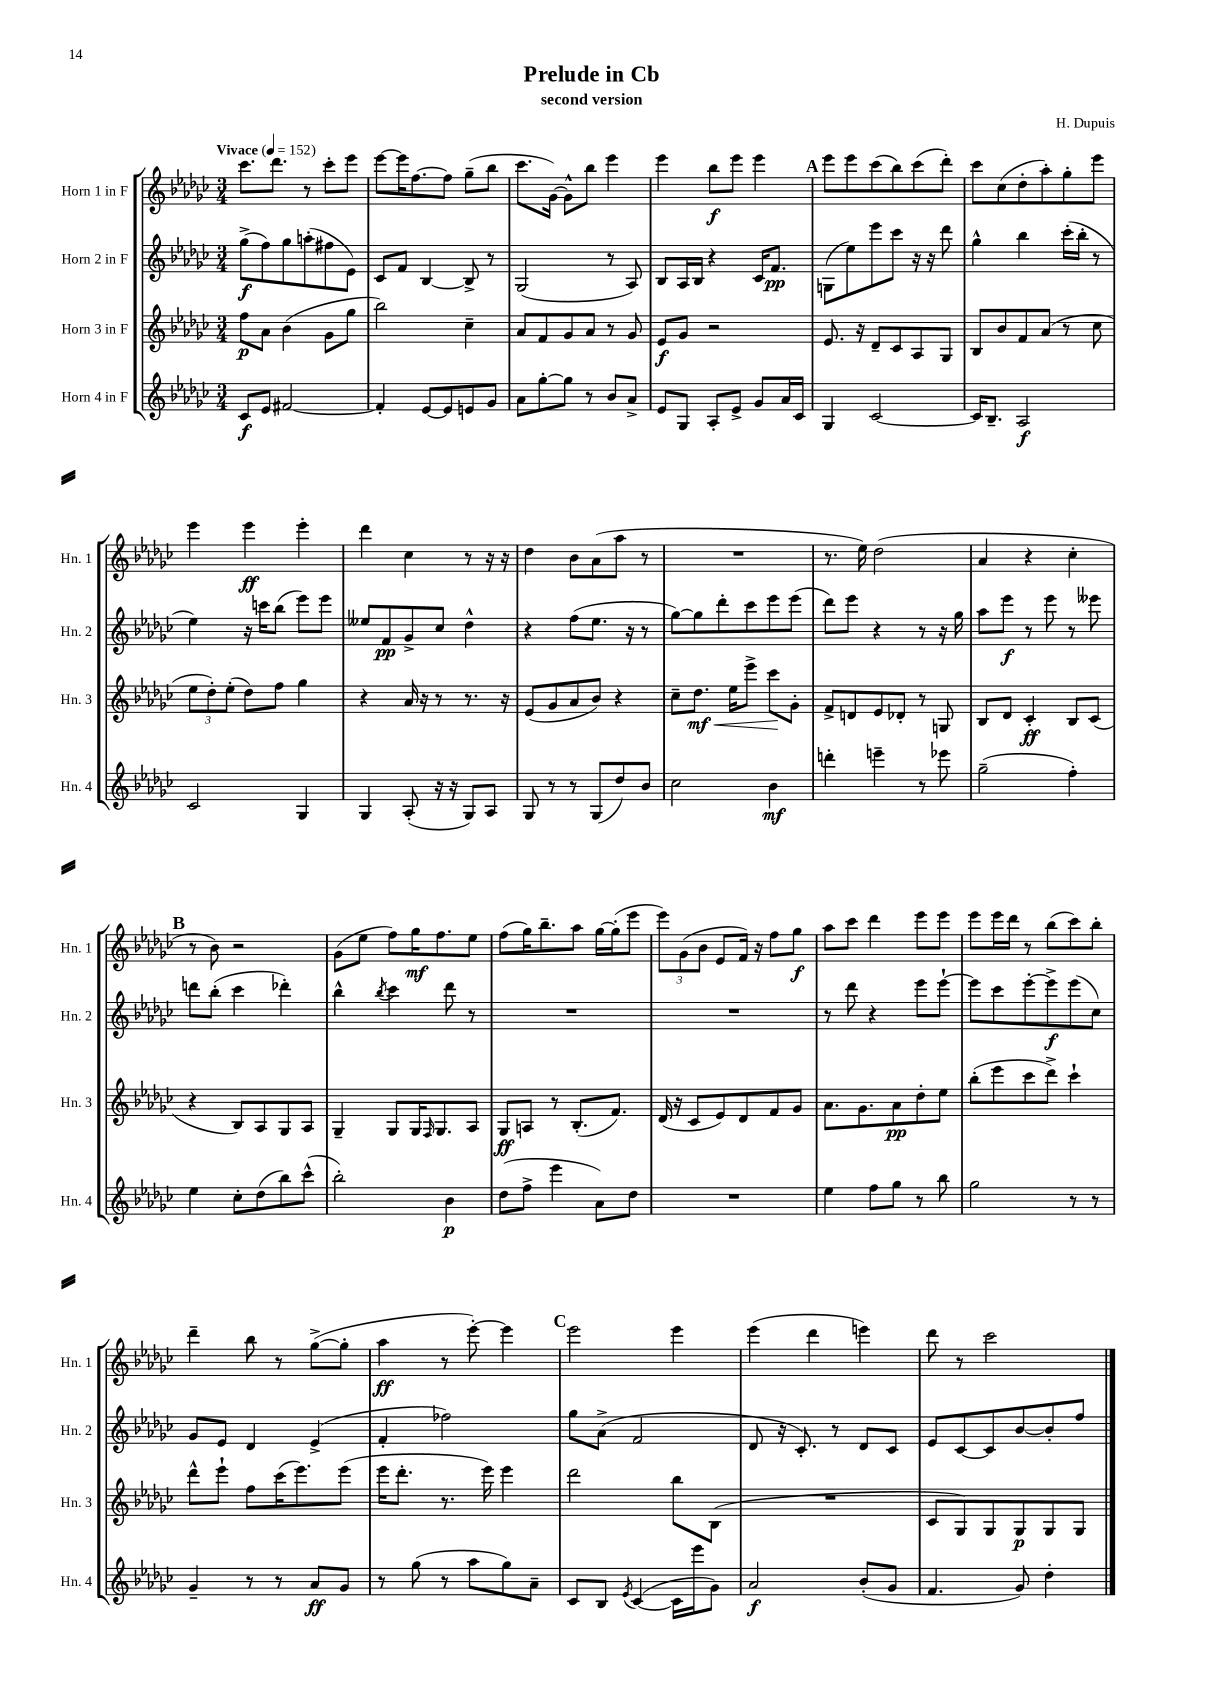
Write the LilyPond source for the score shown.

\header { title = "Prelude in Cb" composer = "H. Dupuis" subtitle = "second version" }
<<
\new StaffGroup <<
\new Staff = "s0" \with { instrumentName = "Horn 1 in F" shortInstrumentName = "Hn. 1" } {
    \clef treble \key ges \major \numericTimeSignature \time 3/4 \tempo "Vivace" 4 = 152
    ces'''8. des'''8. r8 ces'''8-. ees'''8 |
    ees'''8~ ees'''16 f''8.~ f''8 ges''8--( bes''8 |
    ces'''8. ges'16~) ges'8-^ bes''8 ees'''4 |
    ees'''4 bes''8\f ees'''8 ees'''4 |
    \mark \markup { \bold "A" } ees'''8 ees'''8 ces'''8( bes''8) ces'''8( des'''8-.) |
    ces'''8 ces''8( des''8-. aes''8-.) ges''8-. ees'''8 |
    ees'''4 ees'''4\ff ees'''4-. |
    des'''4 ces''4 r8 r16 r16 |
    des''4 bes'8 aes'8( aes''8 r8 |
    R2. |
    r8. ees''16) des''2( |
    aes'4 r4 ces''4-. |
    \mark \markup { \bold "B" } r8 bes'8) r2 |
    ges'8( ees''8 f''8) ges''16\mf f''8. ees''8 |
    f''8( ges''16) bes''8.-- aes''8 ges''16~ ges''16-.( ees'''8 |
    \tuplet 3/2 { ees'''8) ges'8( bes'8 } ees'8 f'16) r16 f''8 ges''8\f |
    aes''8 ces'''8 des'''4 ees'''8 ees'''8 |
    ees'''8 ees'''16 des'''16 r8 bes''8( ces'''8) bes''8-. |
    des'''4-- bes''8 r8 ges''8~->( ges''8-. |
    aes''4\ff r8 ees'''8~-.) ees'''4 |
    \mark \markup { \bold "C" } ees'''2 ees'''4 |
    ees'''4( des'''4 e'''4) |
    des'''8 r8 ces'''2 \bar "|." |
}
\new Staff = "s1" \with { instrumentName = "Horn 2 in F" shortInstrumentName = "Hn. 2" } {
    \clef treble \key ges \major \numericTimeSignature \time 3/4
    ges''8->\f( f''8) ges''8 a''8-.( fis''8 ees'8) |
    ces'8 f'8 bes4~ bes8-> r8 |
    ges2( r8 aes8) |
    bes8 aes16 bes16 r4 ces'16 f'8.\pp |
    \mark \markup { \bold "A" } g8( ees''8) ees'''8 ces'''8 r16 r16 des'''8 |
    ges''4-^ bes''4 ces'''16-.( bes''16-. r8 |
    ees''4) r16 c'''16 bes''8( ees'''8) ees'''8 |
    eeses''8 f'8\pp ges'8-> ces''8 des''4-^ |
    r4 f''8( ees''8. r16 r8 |
    ges''8~) ges''8 des'''8-. ces'''8 ees'''8 ees'''8( |
    des'''8) ees'''8 r4 r8 r16 ges''16 |
    aes''8 ees'''8\f r8 ees'''8 r8 eeses'''8 |
    \mark \markup { \bold "B" } d'''8 bes''8-.( ces'''4 des'''4-.) |
    bes''4-^ \acciaccatura { bes''8 } ces'''4 des'''8 r8 |
    R2. |
    R2. |
    r8 des'''8 r4 ees'''8 ees'''8~-! |
    ees'''8 ces'''8 ees'''8~-. ees'''8->\f ees'''8( ces''8) |
    ges'8 ees'8 des'4 ees'4->( |
    f'4-. fes''2) |
    \mark \markup { \bold "C" } ges''8 aes'8->( f'2 |
    des'8 r16 ces'8.-.) r8 des'8 ces'8 |
    ees'8 ces'8~ ces'8 bes'8~ bes'8-. f''8 \bar "|." |
}
\new Staff = "s2" \with { instrumentName = "Horn 3 in F" shortInstrumentName = "Hn. 3" } {
    \clef treble \key ges \major \numericTimeSignature \time 3/4
    f''8\p aes'8 bes'4( ges'8 ges''8 |
    bes''2) ces''4-- |
    aes'8 f'8 ges'8 aes'8 r8 ges'8 |
    ees'8\f ges'8 r2 |
    \mark \markup { \bold "A" } ees'8. r16 des'8-- ces'8 aes8 ges8 |
    bes8 bes'8 f'8 aes'8( r8 ces''8 |
    \tuplet 3/2 { ees''8 des''8-.) ees''8-.( } des''8) f''8 ges''4 |
    r4 aes'16 r16 r8 r8. r16 |
    ees'8( ges'8 aes'8 bes'8) r4 |
    ces''8-- des''8.\mf\< ees''16 ees'''8-> ces'''8\! ges'8-. |
    f'8-> d'8 ees'8 des'8-. r8 g8 |
    bes8 des'8 ces'4-.\ff bes8 ces'8( |
    \mark \markup { \bold "B" } r4 bes8) aes8 ges8 aes8 |
    ges4-- ges8 ges16 \grace { f16 } ges8. aes8 |
    ges8\ff a8 r8 bes8.-.( f'8.) |
    des'16( r16 ces'8 ees'8) des'8 f'8 ges'8 |
    aes'8. ges'8. aes'8\pp des''8-. ees''8 |
    bes''8-.( ees'''8 ces'''8 des'''8->) ces'''4-! |
    des'''8-^ ees'''8-! f''8 ces'''16( ees'''8.) ees'''8( |
    ees'''16 des'''8.-. r8. ees'''16) ees'''4 |
    \mark \markup { \bold "C" } des'''2 bes''8 bes8( |
    R2. |
    ces'8 ges8) ges8 ges8\p ges8 ges8 \bar "|." |
}
\new Staff = "s3" \with { instrumentName = "Horn 4 in F" shortInstrumentName = "Hn. 4" } {
    \clef treble \key ges \major \numericTimeSignature \time 3/4
    ces'8\f ees'8 fis'2~ |
    fis'4-. ees'8~ ees'8 e'8 ges'8 |
    aes'8 ges''8~-. ges''8 r8 bes'8 aes'8-> |
    ees'8 ges8 aes8-. ees'8-> ges'8 aes'16 ces'16 |
    \mark \markup { \bold "A" } ges4 ces'2~ |
    ces'16 bes8.-- aes2\f |
    ces'2 ges4 |
    ges4 aes8-.( r16 r16 ges8) aes8 |
    ges8 r8 r8 ges8( des''8) bes'8 |
    ces''2 bes'4\mf |
    d'''4-. e'''4-- r8 ees'''8 |
    ges''2--( f''4-.) |
    \mark \markup { \bold "B" } ees''4 ces''8-. des''8( bes''8) ces'''8-^( |
    bes''2-.) bes'4\p |
    des''8( f''8-> ees'''4 aes'8) des''8 |
    R2. |
    ees''4 f''8 ges''8 r8 bes''8 |
    ges''2 r8 r8 |
    ges'4-- r8 r8 aes'8\ff ges'8 |
    r8 ges''8( r8 aes''8 ges''8) aes'8-- |
    \mark \markup { \bold "C" } ces'8 bes8 \acciaccatura { ees'8 } ces'4~( ces'16 ees'''16 ges'8) |
    aes'2\f bes'8-.( ges'8 |
    f'4. ges'8) des''4-. \bar "|." |
}
>>
>>
\layout { \context { \Score \remove "Bar_number_engraver" } }
